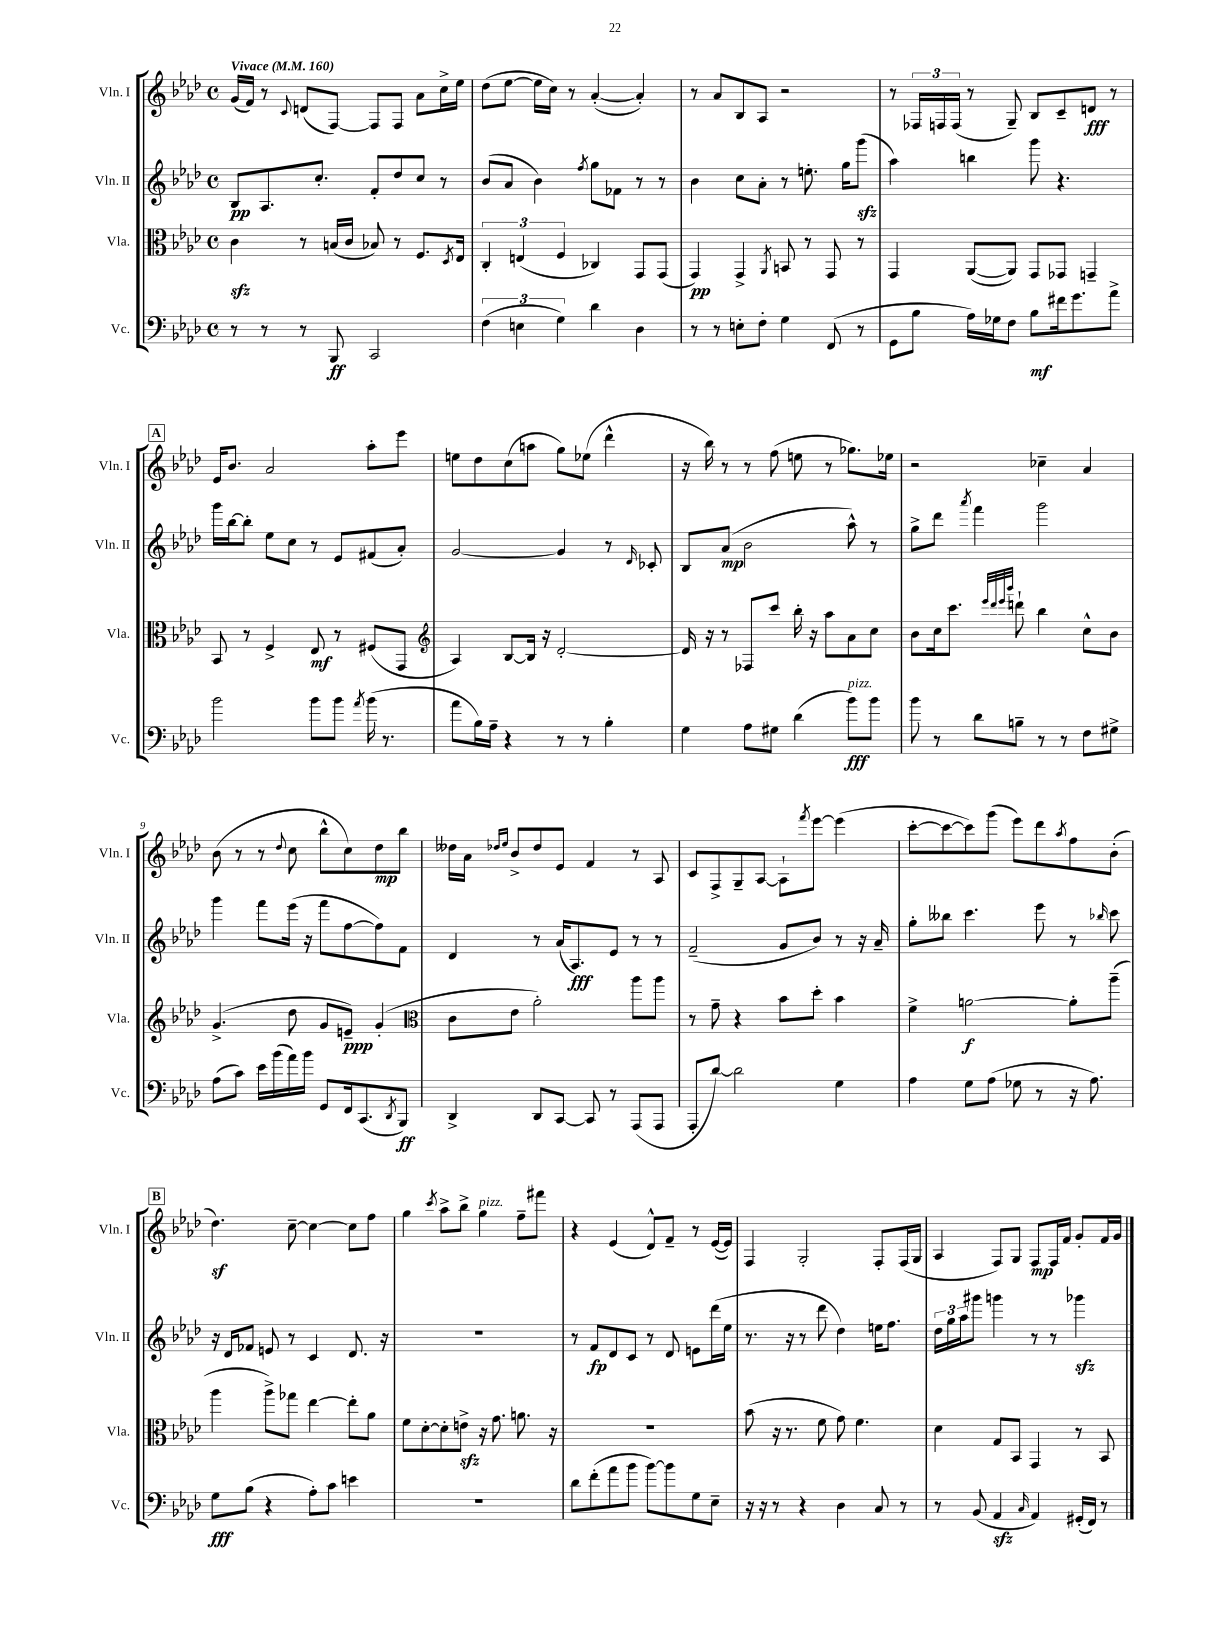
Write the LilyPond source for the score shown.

<<
\new StaffGroup <<
\new Staff = "s0" \with { instrumentName = "Vln. I" shortInstrumentName = "Vln. I" } {
    \clef treble \key aes \major \defaultTimeSignature \time 4/4 \tempo "Vivace" 4 = 160
    g'16( f'16) r8 \appoggiatura { c'8 } d'8( f8~) f8 f8 aes'8 c''16-> ees''16 |
    des''8( ees''8~ ees''16 c''16) r8 aes'4~-.( aes'4-.) |
    r8 aes'8 bes8 aes8 r2 |
    r8 \tuplet 3/2 { fes16 f16 f16( } r8 g8--) bes8 c'8-- d'8\fff r8 |
    \mark \markup { \box "A" } ees'16 bes'8. aes'2 aes''8-. ees'''8 |
    e''8 des''8 c''8( a''8 g''8) ees''8( des'''4-^ |
    r16 bes''16) r8 r8 f''8( e''8 r8 ges''8.) ees''16 |
    r2 ces''4-- aes'4 |
    bes'8( r8 r8 \appoggiatura { des''8 } c''8 bes''8-^ c''8) des''8\mp bes''8 |
    deses''16 aes'16 \grace { des''16 ees''16 } bes'8-> des''8 ees'8 f'4 r8 aes8 |
    c'8 f8-> g8-- aes8~ aes8-! \acciaccatura { f'''8 } ees'''8~ ees'''4( |
    c'''8~-. c'''8~ c'''8) g'''8( ees'''8) des'''8 \acciaccatura { aes''8 } f''8 bes'8-.( |
    \mark \markup { \box "B" } des''4.\sf) c''8~-- c''4~ c''8 f''8 |
    g''4 \acciaccatura { c'''8 } aes''8-> bes''8-> g''4^\markup { \italic "pizz." } f''8-- fis'''8 |
    r4 ees'4( des'8-^) f'8-- r8 ees'16~( ees'16) |
    f4 g2-. f8-. f16( g16 |
    aes4 f8) g8 f8\mp f16 f'16 g'8-. f'16 g'16 \bar "|." |
}
\new Staff = "s1" \with { instrumentName = "Vln. II" shortInstrumentName = "Vln. II" } {
    \clef treble \key aes \major \defaultTimeSignature \time 4/4
    bes8\pp aes8. c''8.-. f'8-. des''8 c''8 r8 |
    bes'8( aes'8 bes'4) \acciaccatura { f''8 } g''8 fes'8 r8 r8 |
    bes'4 c''8 aes'8-. r8 e''8.-. g''16 g'''8\sfz( |
    aes''4) b''4 g'''8 r4. |
    \mark \markup { \box "A" } g'''16 bes''16~ bes''8-. ees''8 c''8 r8 ees'8 fis'8( aes'8-.) |
    g'2~ g'4 r8 \grace { des'16 } ces'8-. |
    bes8 aes'8\mp( bes'2 aes''8-^) r8 |
    g''8-> des'''8 \acciaccatura { aes'''8 } f'''4 g'''2 |
    g'''4 f'''8 ees'''16( r16 f'''8 f''8~ f''8) f'8 |
    des'4 r8 aes'16( aes8.\fff) ees'8 r8 r8 |
    f'2--( g'8 bes'8) r8 r16 aes'16-- |
    g''8-. beses''8 c'''4. ees'''8 r8 \grace { bes''16 } c'''8 |
    \mark \markup { \box "B" } r16 des'16 fes'8 e'8 r8 c'4 des'8. r16 |
    R1 |
    r8 f'8\fp des'8 c'8 r8 des'8 e'8 des'''16( ees''16 |
    r8. r16 r8 des'''8 des''4) e''16 f''8. |
    \tuplet 3/2 { des''16 g''16 aes''16 } gis'''8 g'''4 r8 r8 ges'''4\sfz \bar "|." |
}
\new Staff = "s2" \with { instrumentName = "Vla." shortInstrumentName = "Vla." } {
    \clef alto \key aes \major \defaultTimeSignature \time 4/4
    c'4\sfz r8 b16( c'16 bes8) r8 f8. \acciaccatura { des8 } ees16 |
    \tuplet 3/2 { c4-. e4( f4 } ces4) g,8 g,8( |
    g,4\pp) g,4-> \acciaccatura { aes,8 } b,8 r8 g,8 r8 |
    g,4 aes,8~( aes,8) g,8 ges,8 g,4-- |
    \mark \markup { \box "A" } bes,8 r8 f4-> ees8\mf r8 fis8( g,8 |
    \clef treble aes4) bes8~ bes16 r16 des'2~-. |
    des'16 r16 r8 fes8 c'''8 bes''16-. r16 aes''8 aes'8 c''8 |
    bes'8 c''16 c'''8. \grace { ees'''32 des'''32 ees'''32 bes'''32 } d'''8-! bes''4 c''8-^ bes'8 |
    g'4.->( des''8 g'8 e'8--\ppp) g'4-.( |
    \clef alto c'8 ees'8 aes'2-.) aes''8 aes''8 |
    r8 g'8-- r4 bes'8 des''8-. bes'4 |
    f'4-> a'2~\f a'8-. aes''8--( |
    \mark \markup { \box "B" } aes''4 aes''8->) ges''8 ees''4~ ees''8-. aes'8 |
    f'8 des'8~-. des'8-. e'8->\sfz r16 g'8. a'8. r16 |
    R1 |
    bes'8( r16 r8. f'8 g'8) f'4. |
    des'4 g8 bes,8 g,4 r8 bes,8 \bar "|." |
}
\new Staff = "s3" \with { instrumentName = "Vc." shortInstrumentName = "Vc." } {
    \clef bass \key aes \major \defaultTimeSignature \time 4/4
    r8 r8 r8 bes,,8\ff c,2 |
    \tuplet 3/2 { f4( e4 g4) } des'4 des4 |
    r8 r8 e8-. f8-. g4 f,8( r8 |
    g,8 bes8 aes16) ges16 f8 bes8\mf fis'16 g'8. aes'8-> |
    \mark \markup { \box "A" } bes'2 bes'8 bes'8 \acciaccatura { aes'8 } bes'16( r8. |
    aes'8 bes16) aes16-- r4 r8 r8 bes4-. |
    g4 aes8 gis8 des'4( bes'8\fff^\markup { \italic "pizz." }) bes'8 |
    bes'8 r8 des'8 b8-- r8 r8 f8 gis8-> |
    aes8( c'8) ees'16 bes'16( aes'16) bes'16 g,8 f,16 c,8.( \acciaccatura { des,8 } bes,,8\ff) |
    des,4-> des,8 c,8~ c,8 r8 aes,,8( aes,,8 |
    aes,,8-. des'8~) des'2 g4 |
    aes4 g8 aes8( ges8 r8 r16 aes8.) |
    \mark \markup { \box "B" } g8\fff bes8( r4 aes8-.) c'8 e'4 |
    R1 |
    des'8 f'8-.( aes'8 bes'8 bes'8~) bes'8 g8 ees8-- |
    r16 r16 r8 r4 des4 c8 r8 |
    r8 bes,8( aes,4\sfz \grace { c16 } aes,4) gis,16-.( f,16) r8 \bar "|." |
}
>>
>>
